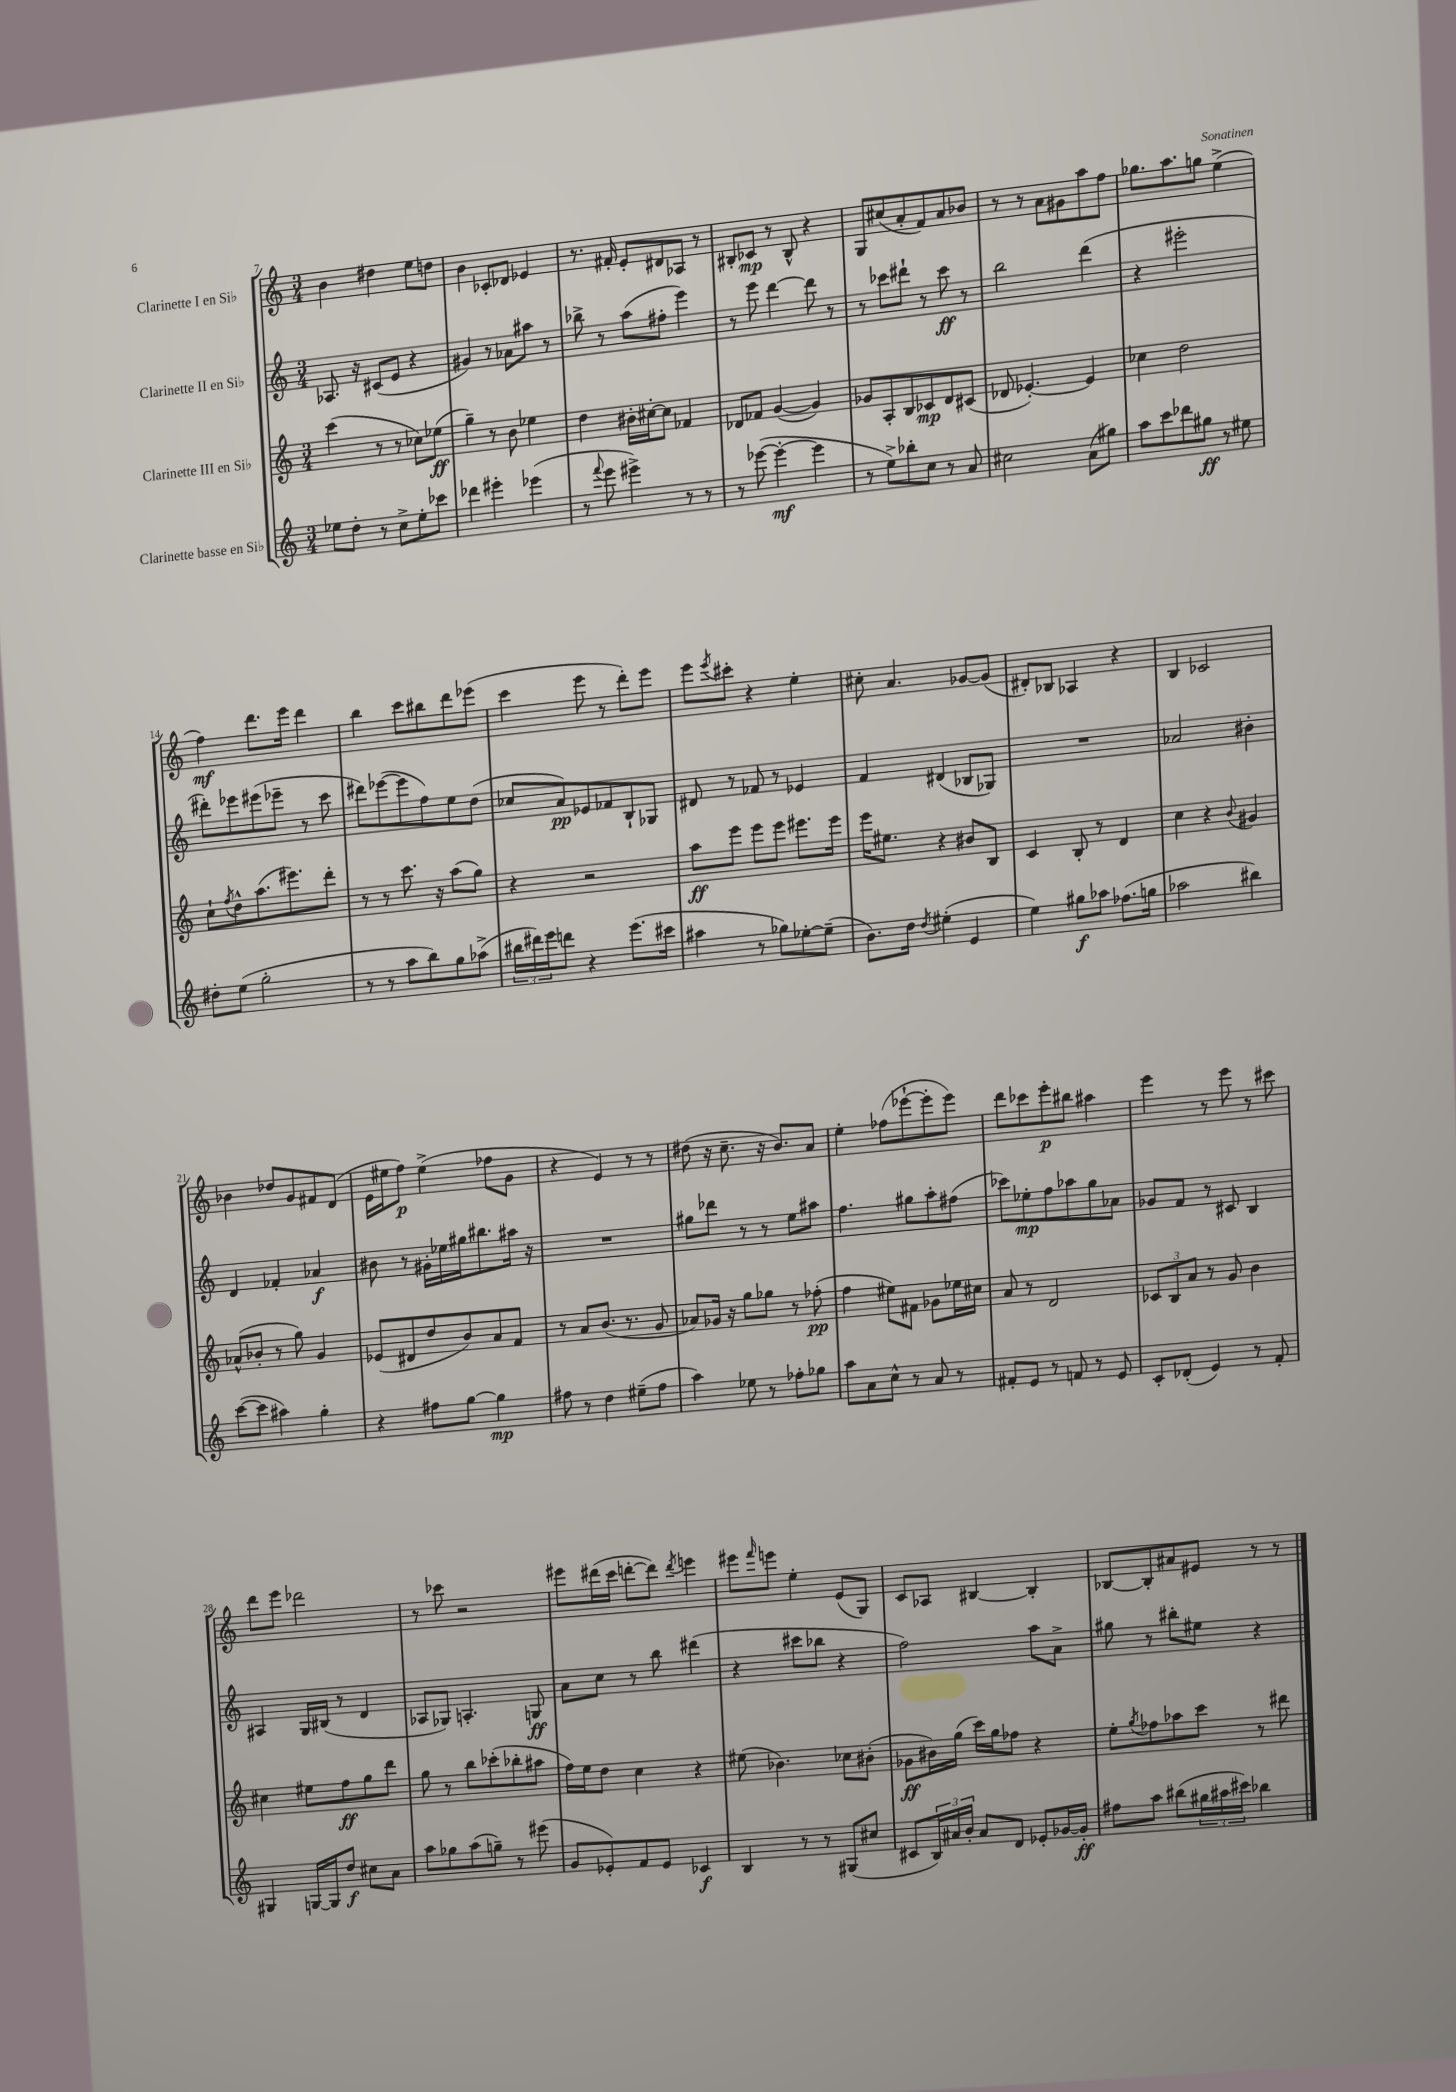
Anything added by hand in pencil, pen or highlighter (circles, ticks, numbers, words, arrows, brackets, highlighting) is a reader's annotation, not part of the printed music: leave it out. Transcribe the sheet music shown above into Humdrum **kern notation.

**kern	**kern	**kern	**kern
*staff4	*staff3	*staff2	*staff1
*clefG2	*clefG2	*clefG2	*clefG2
*k[]	*k[]	*k[]	*k[]
*M3/4	*M3/4	*M3/4	*M3/4
8ee-	(4ccc	8.A-	4b
8dd'	.	.	.
.	.	16r	.
8r	8r	(8c#	4dd#
8cc^	8r	8e	.
8ee-'	8cc-)	4r	8ee
8ccc-	(8ee-	.	8dd
=	=	=	=
4ddd-	4gg~)	4g#)	4b
4eee#'	8r	8r	8c-'
.	8b	8a-	8d-
(4eee-	4ee-	8aa#	4e-
.	.	8r	.
=	=	=	=
8r	4dd	8bb-^	8.r
8qqfff	.	.	.
8eee	.	8r	.
.	.	.	16f#'
4eee#^)	16b#'	(8aa	8e'
.	[16cc#'	.	.
.	8cc#]	8ff#'	8d#
8r	4f-	4eee)	8A-
8r	.	.	8r
=	=	=	=
8r	8d-	8r	8B#'
([8eee-	8f-	8eee	8c-
4eee-'_	([4g	[4ddd	8r
.	.	.	8B#^^
4eee-]	4g])	8ddd]	4r
.	.	8r	.
=	=	=	=
8r	8g-	8r	8G
8ee^)	8A'	8ccc-	(8cc#
8bb-'	8B	8ddd#`	8a'
8cc	8c-	8r	8f)
8r	8d	8ccc-	8a
8a	(8c#	8r	8b-
=	=	=	=
2cc#	8d-	2bb	8r
.	[4.e-')	.	8r
.	.	.	8a
.	.	.	8g#
(8a	4e-]	(4ddd	8aa
8gg#)	.	.	8ff
=	=	=	=
8aa	4cc-	4r	8.gg-
8ccc	.	.	.
.	.	.	8.aa
8ddd-	2dd	2eee#'	.
8gg#	.	.	8gg
8r	.	.	(4ee^
8ee#	.	.	.
=	=	=	=
8dd#'	8cc`	8ddd#')	4ff)
.	8qff	.	.
(8ee	8dd^^	8eee-	.
2gg'	(8.aa	(8eee#	8.ddd
.	.	8eee-~	.
.	8.eee#)	.	16eee
.	.	8r	4ddd
.	8ddd'	8ccc	.
=	=	=	=
8r	8r	8ddd#)	4bb
8r	8r	([8eee-	.
8aa	8.ccc	8eee-]	8ccc
8bb)	.	8ff)	8bb#
.	16r	.	.
8gg	(8aa	8ee	8ddd
(8aa-^	8gg)	(8dd	(8eee-
=	=	=	=
24bb#	4r	8cc-	4ccc
24ddd#)	.	.	.
24eee	.	.	.
8ddd	.	8a)	.
4r	2r	8e-	8eee
.	.	8f-	8r
(8.eee	.	8B`	8ddd')
.	.	8G-	8eee
16ccc#	.	.	.
=	=	=	=
4aa#	8aa	8d#	8eee
.	.	.	8qeee
.	8eee	8r	8ccc#'
8r	8eee	8f-	4r
8gg-)	8eee	8r	.
[8ee-'	8.eee#	4e-	4ee'
(8ee-~]	.	.	.
.	16eee#	.	.
=	=	=	=
8.b)	16eee	4f	8cc#'
.	8.ee#	.	.
.	.	.	4.a
16dd	.	.	.
8qdd	.	.	.
(4ee#'	4r	(4d#	.
4e	8b#	8B-	[8g-
.	8B	8G-)	(8g-]
=	=	=	=
4ee)	4c	2.r	8d#')
.	.	.	8B-
8gg#	8B'	.	4A-
8aa-	8r	.	.
(8.ff-	4d	.	4r
16gg	.	.	.
=	=	=	=
2aa-	4cc	2a-	4B
.	4r	.	2c-
.	8qqb	.	.
4bb#)	4g#	4b#'	.
=	=	=	=
([8ccc	(8a-^^	4d	4b-
8ccc]	8b-'	.	.
4aa#)	8r	4f-'	8dd-
.	8gg)	.	8g
4gg'	4g	4a-	8f#
.	.	.	(8d
=	=	=	=
4r	(8e-	8b#	16e
.	.	.	16ee#
.	8d#	8r	8ff)
8ff#	8dd	16g#'	(4ee#^
.	.	16ee-	.
[8gg	8b)	16gg#	.
.	.	8.bb#	.
4gg]	8a	.	8ff-
.	8f	16aa#	8g
.	.	16r	.
=	=	=	=
8ff#	8r	2.r	4r
8r	8a	.	.
4dd	(8.b	.	4e)
.	8.r	.	.
(8ee#~	.	.	8r
8ff#	8g	.	8r
=	=	=	=
4aa)	8a-)	8gg#	(8dd#
.	16g-	8ddd-	16r
.	16r	.	8.cc~
8ee-	8gg	8r	.
8r	8gg-	8r	16r
.	.	.	8.b)
8ff-'	8r	8ee	.
8gg-	(8ff-'	8aa#	8a
=	=	=	=
8aa	4ff	4.ff	4ee'
8a	.	.	.
8cc^^	8ee#)	.	(8ff-
8r	8f#	8gg#	[8eee-`
8a	8g-	8aa'	8eee-']
8r	16ee-	(8ff#	8eee-)
.	16cc#	.	.
=	=	=	=
8f#'	8a	8ccc-)	8ddd
8e	8r	8ee-'	8ccc-
8r	2d	8ff	8eee'
8f	.	8aa-	8bb#
8r	.	8gg	4aa#
8e	.	8a-	.
=	=	=	=
8c'	12c-	8g-	4eee
.	12B	.	.
(8d-'	.	8f	.
.	12a	.	.
4e)	8r	8r	8r
.	8g	8c#	8eee
8r	4b	4B	8r
8f'	.	.	8ccc#
=	=	=	=
4G#	4cc#	4A#	8ddd
.	.	.	8eee
[16G	8ee#	16G	2ddd-
16G]	.	(16B#	.
8dd	8ff	8r	.
8cc#	8gg	4d	.
8a	8ddd	.	.
=	=	=	=
8aa	8gg	8A-	8r
8gg-	8r	8G-)	8ccc-
(8aa	8bb	4.A'	2r
8gg~)	(8ccc-'	.	.
8r	8bb-'	.	.
(8eee#	8aa#	8G	.
=	=	=	=
8g	16ff)	8a	8eee#
.	16ee	.	.
8e-')	8dd	8cc	(16ddd#
.	.	.	16ccc
8f	4cc	8r	[8ddd'
8e-	.	8bb	8ddd])
.	.	.	8qddd
4c-	4r	(4ddd#	4eee
=	=	=	=
4B	(8ee#	4r	8eee#
.	.	.	16qqfff
.	4.b-)	.	8eee
8r	.	8ccc#	4ee'
8r	.	8bb-	.
(8G#	8cc-	4r	(8e
8cc#	(8b#'	.	8G)
=	=	=	=
8c#	8g-	2ff)	8c
24B)	16b#)	.	8A-
24a#	.	.	.
.	(16gg	.	.
24b'	.	.	.
8a#	16ccc)	.	[4B#
.	16gg	.	.
8d	8ff-	.	.
8e-'	4r	8aa	4B#']
[16g-	.	8a^	.
16g-']	.	.	.
=	=	=	=
8ff#	8ee'	8gg#	[8B-
.	8qgg	.	.
8aa	8ff-	8r	8B-']
(8bb#	8aa-	8bb#'	8a#
24gg#	8ccc	8ee#	8e#
24aa#	.	.	.
24ccc#)	.	.	.
4bb-	8r	4r	8r
.	8ddd#	.	8r
==	==	==	==
*-	*-	*-	*-
